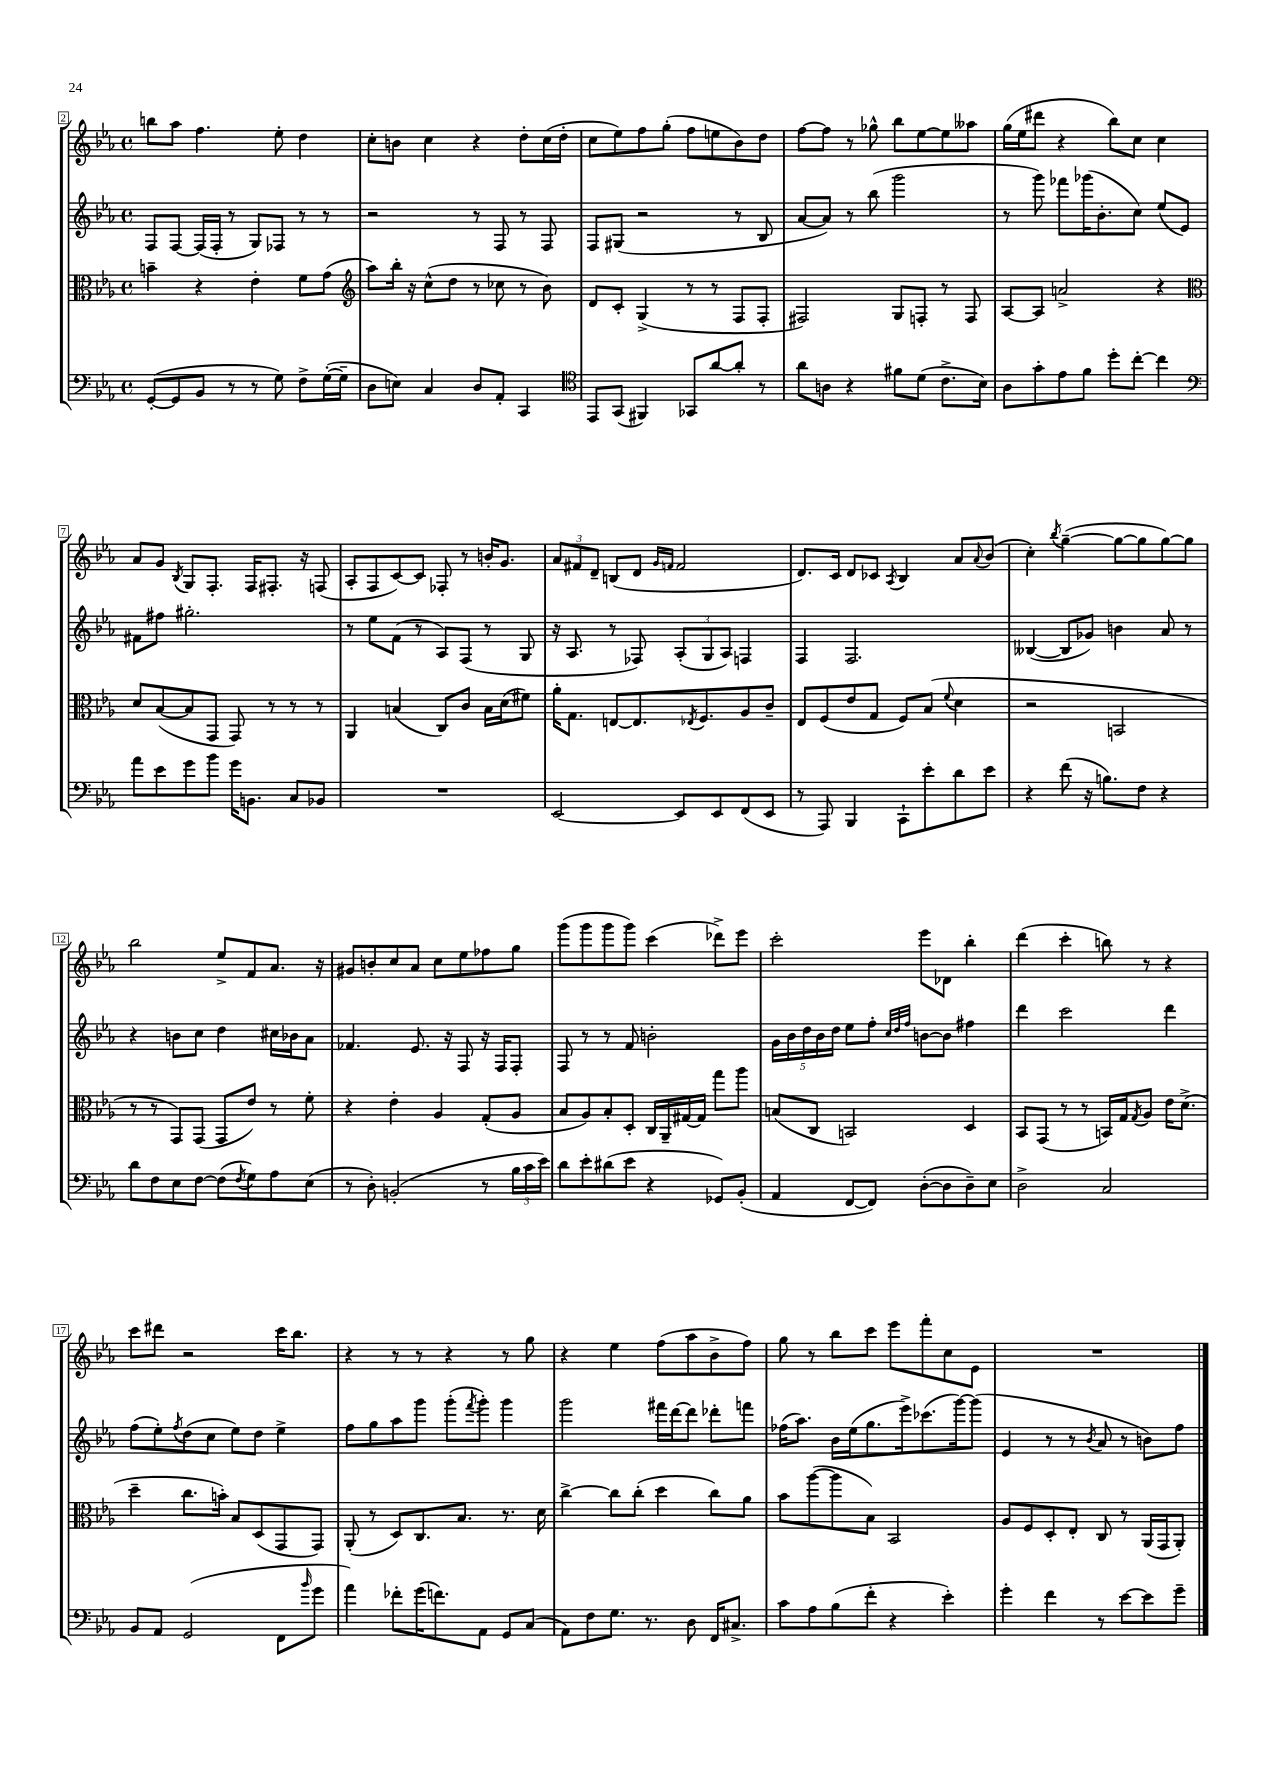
<<
\new StaffGroup <<
\new Staff = "s0" {
    \clef treble \key ees \major \defaultTimeSignature \time 4/4
    b''8 aes''8 f''4. ees''8-. d''4 |
    c''8-. b'8 c''4 r4 d''8-. c''16( d''16-. |
    c''8 ees''8) f''8 g''8-.( f''8 e''8 bes'8) d''8 |
    f''8~ f''8 r8 ges''8-^ bes''8 ees''8~ ees''8 aeses''8 |
    g''16( ees''16 dis'''8 r4 bes''8) c''8 c''4 |
    aes'8 g'8 \acciaccatura { bes8 } g8 f8.-. f16 fis8.-. r16 f8( |
    aes8-. f8 c'8~) c'8 fes8-. r8 b'16-. g'8. |
    \tuplet 3/2 { aes'8 fis'8 d'8-- } b8( d'8 \grace { g'16 f'16 } f'2 |
    d'8.) c'16 d'8 ces'8 \acciaccatura { aes8 } bes4 aes'8 \appoggiatura { aes'8 } bes'8( |
    c''4-.) \acciaccatura { bes''8 } g''4~--( g''8~ g''8 g''8~) g''8 |
    bes''2 ees''8-> f'8 aes'8. r16 |
    gis'8 b'8-. c''8 aes'8 c''8 ees''8 fes''8 g''8 |
    g'''8( g'''8 g'''8 g'''8) c'''4( des'''8->) ees'''8 |
    c'''2-. ees'''8 des'8 bes''4-. |
    d'''4( c'''4-. b''8) r8 r4 |
    c'''8 dis'''8 r2 c'''16 bes''8. |
    r4 r8 r8 r4 r8 g''8 |
    r4 ees''4 f''8( aes''8 bes'8-> f''8) |
    g''8 r8 bes''8 c'''8 ees'''8 f'''8-. c''8 ees'8 |
    R1 \bar "|." |
}
\new Staff = "s1" {
    \clef treble \key ees \major \defaultTimeSignature \time 4/4
    f8 f8~ f16( f16-. r8 g8) fes8 r8 r8 |
    r2 r8 f8 r8 f8 |
    f8 gis8( r2 r8 bes8 |
    aes'8~ aes'8) r8 bes''8( g'''2 |
    r8 g'''8) fes'''8 ges'''16( bes'8.-. c''8) ees''8( ees'8) |
    fis'8 fis''8 gis''2.-. |
    r8 ees''8 f'8( r8 aes8) f8( r8 g8 |
    r16 aes8. r8 fes8) \tuplet 3/2 { aes8-.( g8 aes8) } f4 |
    f4 f2. |
    beses4~( beses8 ges'8) b'4 aes'8 r8 |
    r4 b'8 c''8 d''4 cis''16 bes'16 aes'8 |
    fes'4. ees'8. r16 f8 r16 f16 f8-. |
    f8 r8 r8 f'8 b'2-. |
    \tuplet 5/4 { g'16 bes'16 d''16 bes'16 d''16 } ees''8 f''8-. \grace { c''32 d''32 f''32 } b'8~ b'8 fis''4 |
    d'''4 c'''2 d'''4 |
    f''8( ees''8-.) \acciaccatura { f''8 } d''8( c''8 ees''8) d''8 ees''4-> |
    f''8 g''8 aes''8 g'''8 g'''8-.( \acciaccatura { f'''8 } g'''8-.) g'''4 |
    g'''2 fis'''16 d'''16~ d'''8 des'''8-. f'''8 |
    fes''16( aes''8.) bes'16 ees''16( g''8. ees'''16->) ces'''8.( g'''16~) g'''8( |
    ees'4 r8 r8 \acciaccatura { bes'8 } aes'8 r8 b'8) f''8 \bar "|." |
}
\new Staff = "s2" {
    \clef alto \key ees \major \defaultTimeSignature \time 4/4
    b'4-- r4 ees'4-. f'8 g'8( |
    \clef treble aes''8) bes''16-. r16 c''8-^( d''8 r8 ces''8 r8 bes'8) |
    d'8 c'8-. g4->( r8 r8 f8 f8-. |
    fis2) g8 f8-. r8 f8 |
    aes8~ aes8 a'2-> r4 |
    \clef alto d'8 bes8~( bes8 g,8 g,8) r8 r8 r8 |
    aes,4 b4( c8) c'8 b16 d'16( fis'8) |
    aes'16-. g8. e8~ e8. \acciaccatura { ees8 } f8. aes8 c'8-- |
    ees8 f8( ees'8 g8 f8) bes8( \appoggiatura { f'8 } d'4 |
    r2 b,2 |
    r8 r8 g,8) g,8( g,8 ees'8) r8 f'8-. |
    r4 ees'4-. aes4 g8-.( aes8 |
    bes8 aes8) bes8-. d8-. c16 aes,16-- gis16~ gis16 g''8 aes''8 |
    b8( c8 b,2) d4 |
    bes,8 g,8( r8 r8 b,16) g16 \acciaccatura { g8 } aes8 ees'16 d'8.->( |
    d''4-- c''8. b'16-.) bes8 d8( g,8 g,8) |
    aes,8-.( r8 d8) c8. bes8. r8. d'16 |
    c''4~-> c''8 c''8-.( d''4 c''8) aes'8 |
    bes'8 aes''8~( aes''8 bes8) bes,2 |
    aes8 f8 d8-. ees8-. c8 r8 aes,16( g,16 aes,8-.) \bar "|." |
}
\new Staff = "s3" {
    \clef bass \key ees \major \defaultTimeSignature \time 4/4
    g,8~-.( g,8 bes,8 r8 r8 g8) f8-> g16~-.( g16-- |
    d8 e8) c4 d8 aes,8-. c,4 |
    \clef tenor ees,8 g,8( fis,4) ges,8 aes'8~ aes'8-. r8 |
    aes'8 a8 r4 fis'8 d'8( c'8.-> bes16) |
    aes8 g'8-. ees'8 f'8 d''8-. c''8~-. c''4 |
    \clef bass aes'8 ees'8 g'8 bes'8 g'16 b,8. c8 bes,8 |
    R1 |
    ees,2~ ees,8 ees,8 f,8( ees,8 |
    r8 aes,,8) bes,,4 c,8-! ees'8-. d'8 ees'8 |
    r4 f'8( r16 b8.) f8 r4 |
    d'8 f8 ees8 f8~ f8( \acciaccatura { f8 } g8) aes8 ees8( |
    r8 d8-.) b,2-.( r8 \tuplet 3/2 { bes16 c'16 ees'16) } |
    d'8 ees'8-. dis'8( ees'8 r4 ges,8) bes,8-.( |
    aes,4 f,8~ f,8) d8~-.( d8 d8--) ees8 |
    d2-> c2 |
    bes,8 aes,8 g,2( f,8 \grace { bes'16 } g'8 |
    aes'4) fes'8-. g'16( f'8.) aes,8 g,8 c8( |
    aes,8) f8 g8. r8. d8 f,16 cis8.-> |
    c'8 aes8 bes8( f'8-. r4 ees'4-.) |
    g'4-. f'4 r8 ees'8~ ees'8 g'8-- \bar "|." |
}
>>
>>
\layout { \context { \Score currentBarNumber = #2 \override BarNumber.stencil = #(make-stencil-boxer 0.1 0.3 ly:text-interface::print) } }
